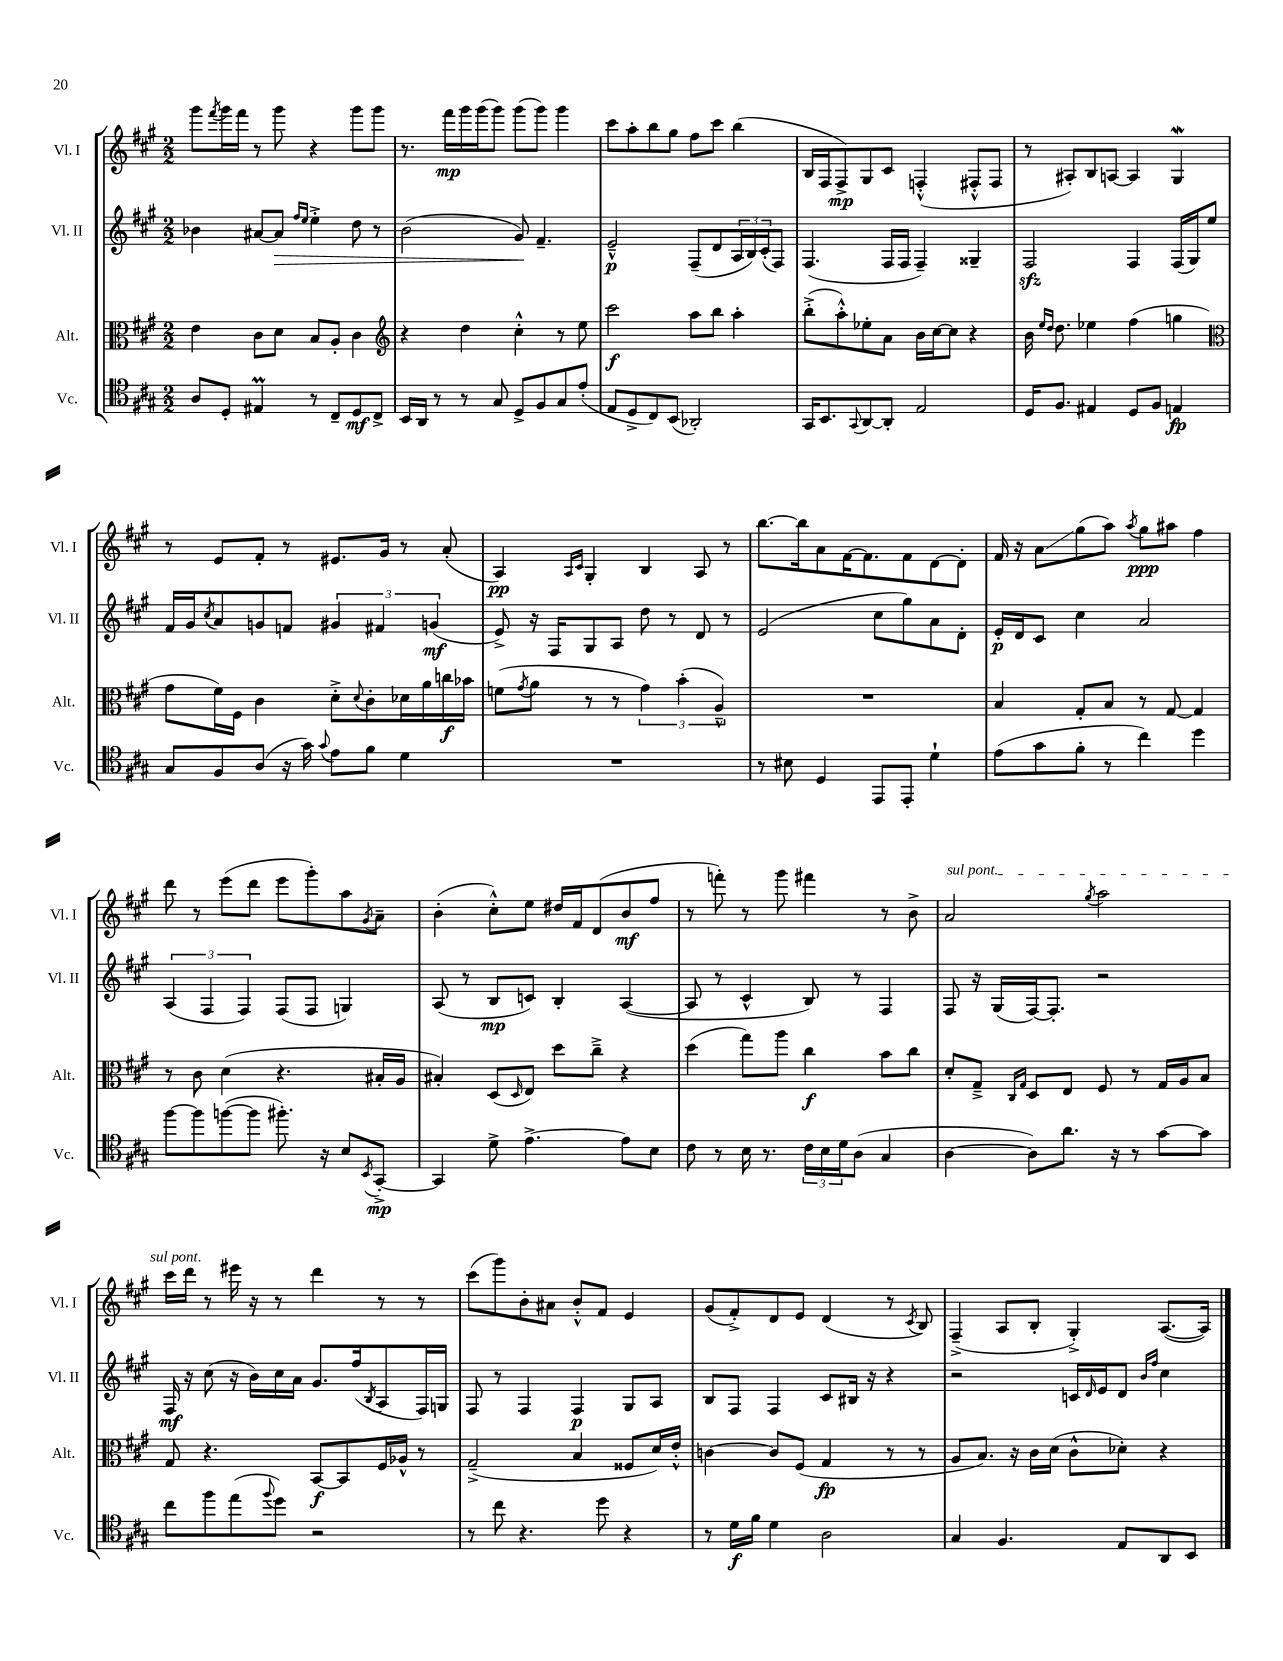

**kern	**kern	**kern	**kern
*staff4	*staff3	*staff2	*staff1
*clefC4	*clefC3	*clefG2	*clefG2
*k[f#c#g#]	*k[f#c#g#]	*k[f#c#g#]	*k[f#c#g#]
*M2/2	*M2/2	*M2/2	*M2/2
8A/L	4e\	4b-\	8ggg#\L
.	.	.	8qfff#/
8D'/J	.	.	16ggg#\L
.	.	.	16fff#\JJ
4E#/	8c#\L	[8a#/L	8r
.	8d\J	8a#/]J	8ggg#\
.	.	16qqff#/LL	.
.	.	16qqee/JJ	.
8r	8B/L	4ee'^\	4r
8C#~/L	8A'/J	.	.
8D/	4c#\	8dd\	8ggg#\L
8C#^/J	.	8r	8ggg#\J
=	=	=	=
*	*clefG2	*	*
16BB/LL	4r	(2b\	8.r
16AA/JJ	.	.	.
8r	.	.	.
.	.	.	16fff#\LL
8r	4dd\	.	16ggg#\
.	.	.	(16ggg#\J
8G#/	.	.	8ggg#\J)
8D^/L	4cc#'^^\	8g#/)	(8ggg#\L
8F#/	.	4.f#~/	8ggg#\J)
8G#/	8r	.	4ggg#\
(8e'/J	8ee\	.	.
=	=	=	=
8E/L	2ccc#\	2e~^^/	8ccc#\L
8D^/	.	.	8aa'\
8C#/)	.	.	8bb\
(8BB/J	.	.	8gg#\J
2AA-'/)	8aa\L	(8F#~/L	8ff#\L
.	8bb\J	8d/	8ccc#\J
.	4aa'\	24A/L	(4bb\
.	.	24B/)	.
.	.	(24c#'/J	.
.	.	8F#/J)	.
=	=	=	=
16GG#/LK	(8bb'^\L	(4.F#/	16B/LL
8.BB/	.	.	16F#/J
.	8aa'^^\)	.	8F#^/)
8qqGG#/	.	.	.
[8AA/	8ee-'\	.	8G#/
8AA'/]J	8a\J	16F#/LL	8c#/J
.	.	16F#/JJ	.
2E/	16b\LL	4F#~/)	(4F'^^/
.	[16cc#\J	.	.
.	8cc#\]J	.	.
.	4r	4G##~/	8F#'^^/L
.	.	.	8F#/J
=	=	=	=
16D/LK	16b\	2F#/	8r
.	16qqee/LL	.	.
.	16qqdd/JJ	.	.
8.F#/J	8.dd\	.	.
.	.	.	8A#'/L)
4E#/	4ee-\	.	8B/
.	.	.	[8A/J
8D/L	(4ff#\	4F#/	4A/]
8F#/J	.	.	.
4E/	4gg\	(16F#/LL	4G#/
.	.	16G#/J)	.
.	.	8ee/J	.
=	=	=	=
*	*clefC3	*	*
8G#/L	8g#\L	16f#/LL	8r
.	.	16g#/J	.
.	.	8qcc#/	.
8F#/	16f#\L)	8a/	8e/L
.	16F#\JJ	.	.
(8A/J	4c#\	8g/	8f#'/J
16r	.	8f/J	8r
16g#\)	.	.	.
8qqg#/	.	.	.
8e\L	8d'^\L	6g#/	8.e#/L
.	8qqd/	.	.
8f#\J	8c#'\	.	.
.	.	6f#/	.
.	.	.	16g#/Jk
4d\	16d-\L	.	8r
.	16a\	.	.
.	.	(6g/	.
.	16cc\	.	(8a'/
.	16b-\JJ	.	.
=	=	=	=
1r	(8f\L	8e^/)	4A/)
.	8qg#/	.	.
.	8a\J	16r	.
.	.	16F#/LK	.
.	.	.	16qqA/LL
.	.	.	16qqc#/JJ
.	8r	8G#/	4G#'/
.	8r	8A/J	.
.	6g#\)	8dd\	4B/
.	.	8r	.
.	(6b'\	.	.
.	.	8d/	8A/
.	6A~^^/)	.	.
.	.	8r	8r
=	=	=	=
8r	1r	(2e/	[8.bb\L
8B#\	.	.	.
.	.	.	16bb\]k
4D/	.	.	8a\
.	.	.	[16f#\K
.	.	.	8.f#\]
8EE/L	.	8cc#\L	.
8EE'/J	.	8gg#\)	8f#\
4d`\	.	8a\	[8d\
.	.	8d'\J	8d'\]J
=	=	=	=
(8e\L	4B/	16e'/LL	16f#/
.	.	16d/J	16r
8g#\	.	8c#/J	8a\L
8f#'\J	8G#'/L	4cc#\	(8gg#\
8r	8B/J	.	8aa\J)
.	.	.	8qaa/
4cc#\)	8r	2a/	8gg#\L
.	[8G#/	.	8aa#\J
4dd\	4G#/]	.	4ff#\
=	=	=	=
[8ff#\L	8r	(6A/	8ddd\
8ff#\]	8c#\	.	8r
.	.	6F#/	.
([8ff\	(4d\	.	(8eee\L
.	.	6F#/)	.
8ff\]J	.	.	8ddd\J
8.ff#'\)	4.r	(8F#/L	8eee\L
.	.	8F#/J	8ggg#'\)
16r	.	.	.
8B/L	.	4G/)	8aa\
8qBB/	.	.	8qg#/
[8GG#'^/J	16B#'/LL	.	8a~\J
.	16A/JJ	.	.
=	=	=	=
4GG#/]	4B#'/)	(8A/	(4b'\
.	.	8r	.
8d^\	(8D/L	8B/L	8cc#'^^\L)
.	16qqD/	.	.
[4.e^\	8E/J)	8c/J)	8ee\J
.	8dd\L	4B'/	16dd#/LL
.	.	.	16f#/J
.	8cc#~^\J	.	(8d/
8e\]L	4r	([4A/	8b/
8B\J	.	.	8ff#/J
=	=	=	=
8c#\	(4dd\	8A/]	8r
8r	.	8r	8fff'\)
16B\	8gg#\L)	4c#^^/	8r
8.r	.	.	.
.	8aa\J	.	8ggg#\
24c#\LL	4cc#\	8B/)	4fff#\
24B\	.	.	.
24d\J	.	.	.
(8A\J	.	8r	.
4G#/	8b\L	4F#/	8r
.	8cc#\J	.	8b^\
=	=	=	=
[4A\	8d'/L	8F#/	2a/
.	8G#~^/J	16r	.
.	.	(16G#/LL	.
.	16qqC#/LL	.	.
.	16qqG#/JJ	.	.
8A\]L)	8D/L	[16F#/J)	.
.	.	8.F#'/]J	.
8.a\J	8E/J	.	.
.	.	.	8qgg#/
.	8F#/	2r	2aa\
16r	.	.	.
8r	8r	.	.
[8g#\L	16G#/LL	.	.
.	16A/J	.	.
8g#\]J	8B/J	.	.
=	=	=	=
8cc#\L	8G#/	16F#/	16ccc#\LL
.	.	16r	16ddd\JJ
8ff#\	4.r	(8cc#\	8r
(8ee\	.	16r	16eee#\
.	.	16b\LL)	16r
8qqff#/	.	.	.
8dd\J)	.	16cc#\	8r
.	.	16a\JJ	.
2r	[8BB/L	8.g#/L	4ddd\
.	8BB/]	.	.
.	.	(16ff#/k	.
.	.	8qB/	.
.	16F#/L	8A/	8r
.	16A-^^/JJ	.	.
.	8r	16F#/L)	8r
.	.	16G/JJ	.
=	=	=	=
8r	(2G#~^/	8F#/	(8ccc#\L
8cc#\	.	8r	8ggg#\)
4.r	.	4F#/	8b'\
.	.	.	8a#\J
.	4B/	4F#/	8b'^^/L
8dd\	.	.	8f#/J
4r	8F##/L	8G#/L	4e/
.	16d/L)	8A/J	.
.	16e'^^/JJ	.	.
=	=	=	=
8r	[4c\	8B/L	(8g#/L
16d\LL	.	8F#/J	8f#'^/)
16f#\JJ	.	.	.
4d\	8c/]L	4F#/	8d/
.	(8F#/J	.	8e/J
2A\	4G#/	8c#/L	(4d/
.	.	16B#/Jk	.
.	.	16r	.
.	8r	4r	8r
.	.	.	8qc#/
.	8r	.	8B/)
=	=	=	=
4G#/	8A/L	2r	(4F#~^/
.	8.B/J)	.	.
4.F#/	.	.	8A/L
.	16r	.	.
.	16c#\LL	.	8B'/J
.	(16d\JJ	.	.
.	8c#^^\L	16c/LL	4G#'^/)
.	.	16qqd/	.
.	.	16e/J	.
8E/L	8d-'\J)	8d/J	.
.	.	16qqb/LL	.
.	.	16qqff#/JJ	.
8AA/	4r	4cc#\	([8.A/L
8BB/J	.	.	.
.	.	.	16A/]Jk)
==	==	==	==
*-	*-	*-	*-
